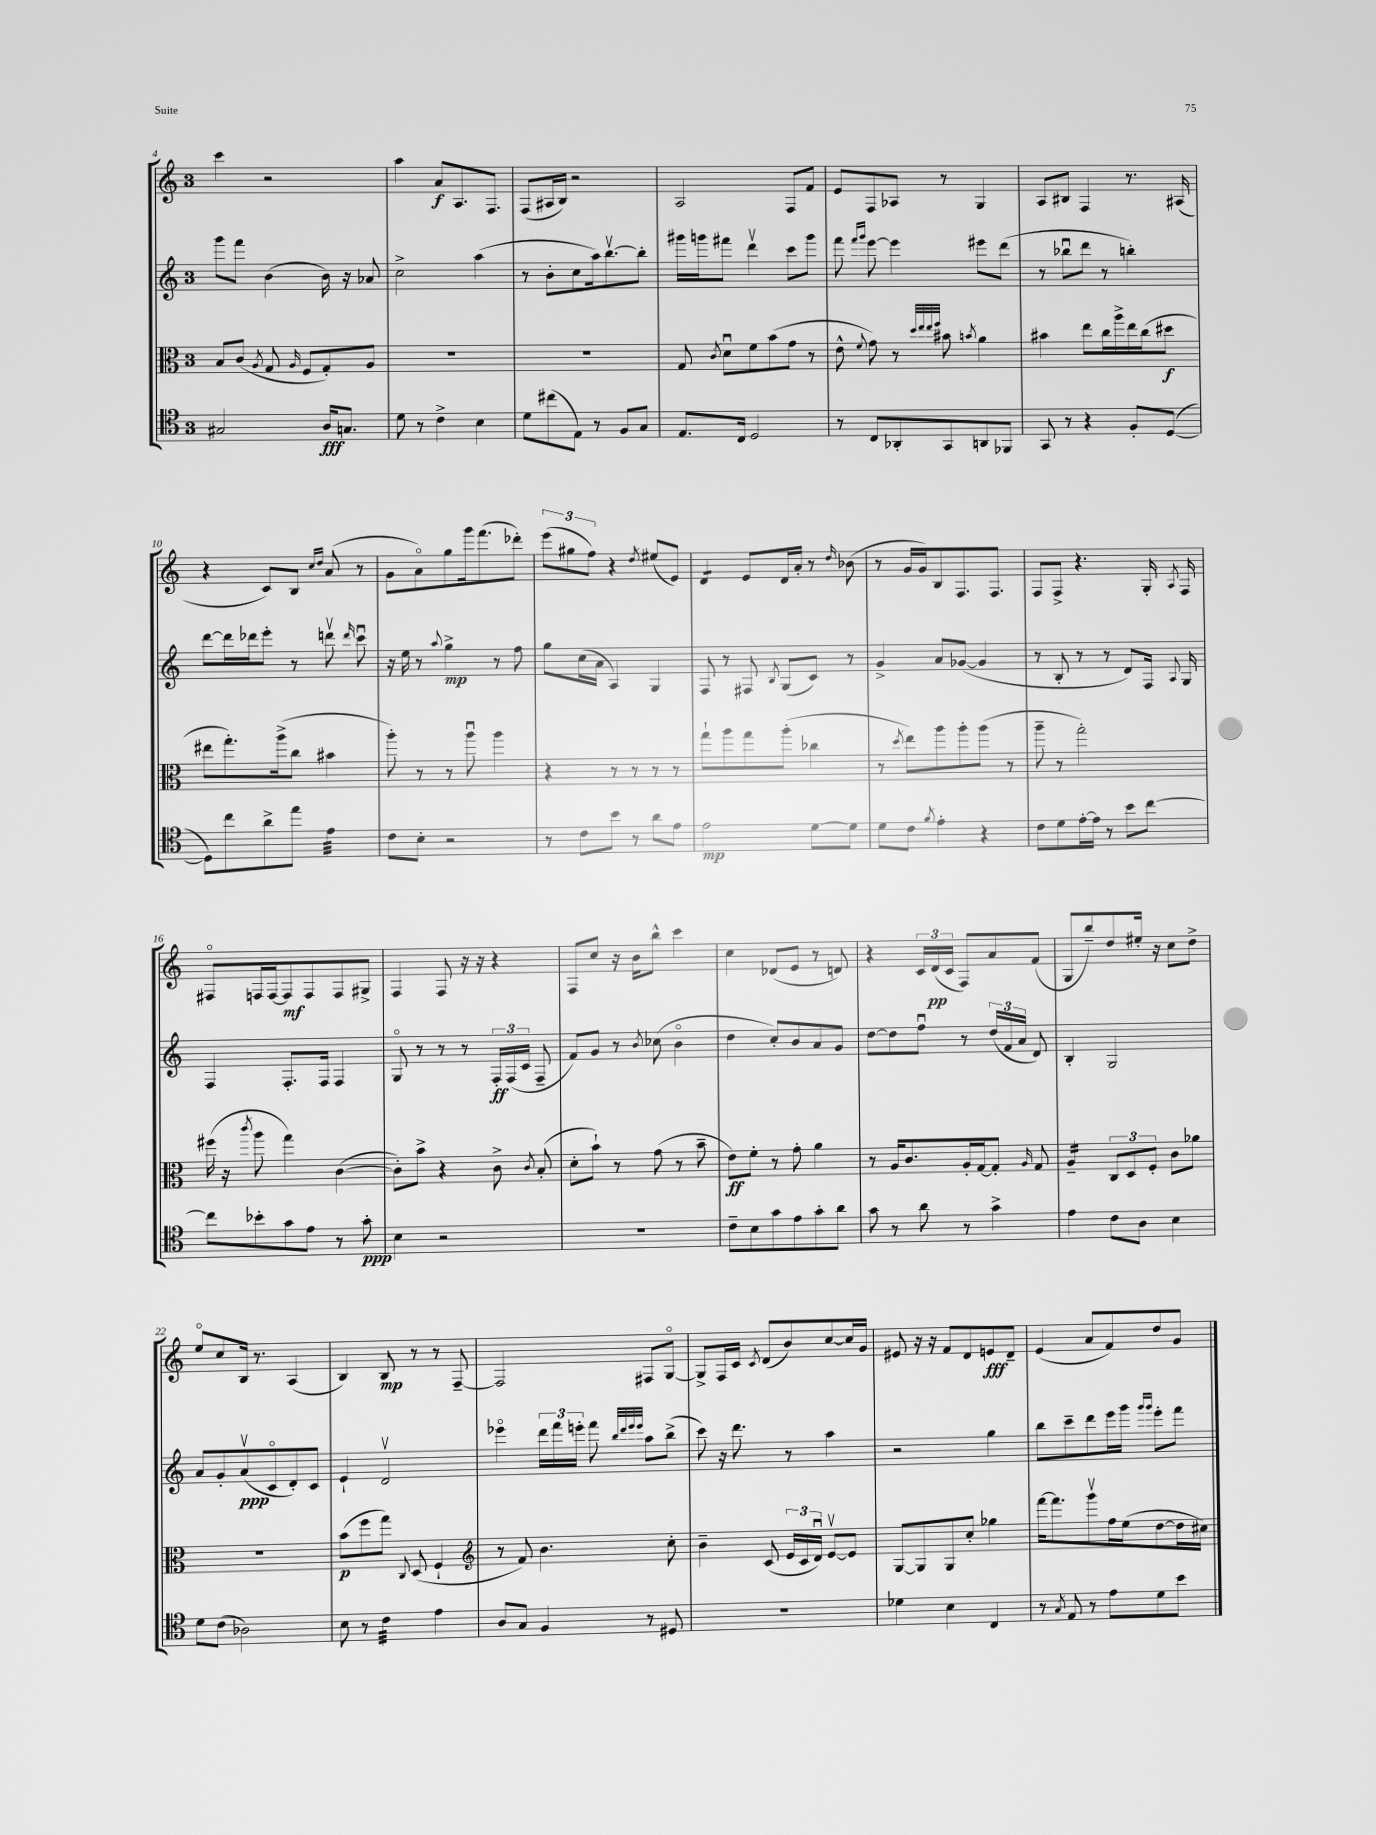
<<
\new StaffGroup <<
\new Staff = "s0" {
    \clef treble \key c \major \once \override Staff.TimeSignature.style = #'single-digit \time 3/4
    \autoBeamOff c'''4 r2 |
    a''4 a'8[\f a8. f8.] |
    f8[( ais16 b16]) r2 |
    a2 f8[ f'8] |
    e'8[ f8 aes8] r8 g4 |
    a8[ bis8] f4 r8. ais16( |
    r4 c'8[) b8] \grace { c''16[ d''16] } a'8( r8 |
    g'8[ a'8\flageolet) g''8 g'''16 f'''8.( des'''8]-.) |
    \tuplet 3/2 { e'''8[( gis''8 f''8]) } r4 \acciaccatura { d''8 } eis''8[( e'8]) |
    d'4:8 e'8[ d'16 a'16]-. r8 \grace { d''16 } bes'8( |
    r8 g'16[ g'16) b8 f8. f8.] |
    f8[ f8]-> r4. g16-. \acciaccatura { a8 } f16 |
    fis8[\flageolet f16 f16~ f8\mf f8 f8 gis8]-> |
    f4 f8 r16 r16 r4 |
    f8[ c''8] r16 b'16[ b''8]-^ c'''4 |
    c''4 des'8[( e'8] r8 d'8) |
    r4 \tuplet 3/2 { c'16[ d'16\pp( c'16] } f8[) a'8 f'8]( |
    g8[ b''8--) d''8 eis''16]-. r16 c''8[ d''8]-> |
    e''8[\flageolet c''8 b16] r8. a4( |
    b4) b8\mp r8 r8 f8~-- |
    f2 fis8[ g8]~\flageolet |
    g8[-> f16 c'16] \acciaccatura { c'8 } d'8[( b'8) c''8~ c''16 g'16] |
    eis'8 r16 r16 f'8[ d'8 e'8\fff d'8]-- |
    e'4( a'8[ f'8) d''8 g'8] \bar "|." |
}
\new Staff = "s1" {
    \clef treble \key c \major \once \override Staff.TimeSignature.style = #'single-digit \time 3/4
    \autoBeamOff g'''8[ f'''8] b'4( b'16) r16 aes'8 |
    c''2-> a''4( |
    r8 b'8[-. c''8 a''16) b''8.~\upbow b''8]-. |
    gis'''16[ g'''16 fis'''8] d'''4\upbow c'''8[ g'''8] |
    f'''8 \grace { f'''16[ g'''16] } e'''8~ e'''4 eis'''8[ d'''8]( |
    r8 bes''8[\downbow d'''8] r8 b''4-.) |
    d'''8[~ d'''16 des'''16 e'''8]-. r8 d'''8\upbow \grace { d'''16 } c'''8\downbow |
    r16 e''16 r8 \appoggiatura { a''8 } g''4->\mp r8 f''8 |
    g''8[ c''16( a'16] a4) g4 |
    f8 r8 fis8 \acciaccatura { b8 } g8[( c'8]) r8 |
    g'4-> a'8[ ges'8]~( ges'4 |
    r8 b8-. r8 r8 d'8[) f16] \appoggiatura { a8 } g16 |
    f4 f8.[-. f16] f4 |
    g8\flageolet r8 r8 r8 \tuplet 3/2 { f16[-.\ff f16( c'16] } f8-- |
    f'8[) g'8] r8 \acciaccatura { b'8 } ces''8( b'4\flageolet |
    d''4 c''8[-.) b'8 a'8 g'8] |
    d''8[~ d''8 f''8]\downbow r8 \tuplet 3/2 { d''16[( f'16 a'16] } d'8) |
    b4-. g2 |
    a'8[ g'8-. a'8\upbow\ppp( c'8\flageolet d'8-.) c'8] |
    e'4-! d'2\upbow |
    ees'''4\flageolet \tuplet 3/2 { d'''16[ f'''16 e'''16]-. } f'''8 \grace { b''32[ d'''32 e'''32 e'''32] } a''8[ b''8]->( |
    c'''8) r16 d'''8. r8 a''4 |
    r2 g''4 |
    b''8[ c'''8-- d'''8 e'''16 g'''16] \grace { g'''16[ g'''16] } e'''8[-. f'''8] \bar "|." |
}
\new Staff = "s2" {
    \clef alto \key c \major \once \override Staff.TimeSignature.style = #'single-digit \time 3/4
    \autoBeamOff b8[ c'8]( \acciaccatura { a8 } g8 \grace { a16 } f8[ g8-.) a8] |
    R2. |
    R2. |
    g8 \acciaccatura { c'8 } d'8[\downbow f'8 b'8( g'8] r8 |
    e'8-^ \appoggiatura { f'8 } g'8) r8 \grace { d''32[ e''32 e''32 f''32] } bis'8 \acciaccatura { b'8 } a'4 |
    bis'4 e''8[ c''16 a''16-> e''16 c''16( dis''8]\f |
    eis''8[ g''8.-.) a''16->( c''8] bis'4 |
    a''8-.) r8 r8 a''8\downbow a''4 |
    r4 r8 r8 r8 r8 |
    g''8[-! a''8 g''8 a''8]-.( ces''4 |
    r8 \acciaccatura { d''8 } e''8[) a''8 a''8-. a''8]( r8 |
    a''8-- r8 g''2-.) |
    fis''16( r16 \acciaccatura { c'''8 } a''8 g''4) c'4~( |
    c'8[-.) b'8]-> r4 c'8-> \acciaccatura { c'8 } b8-.( |
    d'8[-. b'8]-!) r8 g'8( r8 b'8-- |
    e'8[\ff) f'8]-. r8 g'8-. a'4 |
    r8 a16[ c'8. a16-. g16~ g8]-. \grace { a16 } g8 |
    a4:16-- \tuplet 3/2 { c8[ d8 f8]-. } c'8[ aes'8] |
    R2. |
    b'8[\p( f''8 g''8]) \appoggiatura { c8 } d8( f4-! |
    \clef treble r8 f'8) b'4. c''8-. |
    b'4-- c'8( \tuplet 3/2 { e'16[ c'16 d'16]\downbow) } e'8[~\upbow e'8] |
    g8[~ g8 g8 c''8]-. ges''4 |
    f'''16[~ f'''8. g'''8\upbow f''16 e''16( d''8~ d''16 cis''16]) \bar "|." |
}
\new Staff = "s3" {
    \clef tenor \key c \major \once \override Staff.TimeSignature.style = #'single-digit \time 3/4
    \autoBeamOff gis2 a16[\fff g8.] |
    d'8 r8 c'4-> b4 |
    d'8[ cis''8( e8]) r8 f8[ g8] |
    e8.[ c16] d2 |
    r8 c8[ aes,8-. g,8 a,8 fes,8] |
    g,8 r8 r4 f8[-. d8]~( |
    d8[) c''8 a'8-> e''8] e'4:32 |
    c'8[ b8]-. r2 |
    r8 c'8[ b'8] r8 a'8[ e'8] |
    e'2\mp d'8[~ d'8] |
    d'8[ c'8] \acciaccatura { f'8 } e'4-. r4 |
    c'8[ d'8 e'16~-. e'16] r8 b'8[ c''8]~ |
    c''8[ bes'8-. g'8 e'8] r8 g'8-.\ppp |
    b4 r2 |
    R2. |
    c'8[-- b8 g'8 e'8 g'8-. a'8] |
    g'8 r8 a'8 r8 g'4-> |
    e'4 c'8[ a8] b4 |
    d'8[ c'8]( aes2) |
    b8 r8 c'4:32 e'4 |
    a8[ g8] f4 r8 dis8 |
    R2. |
    des'4 b4 c4 |
    r8 \acciaccatura { g8 } e8 r8 e'8[ d'8 b'8] \bar "|." |
}
>>
>>
\layout { \context { \Score currentBarNumber = #4 } }
